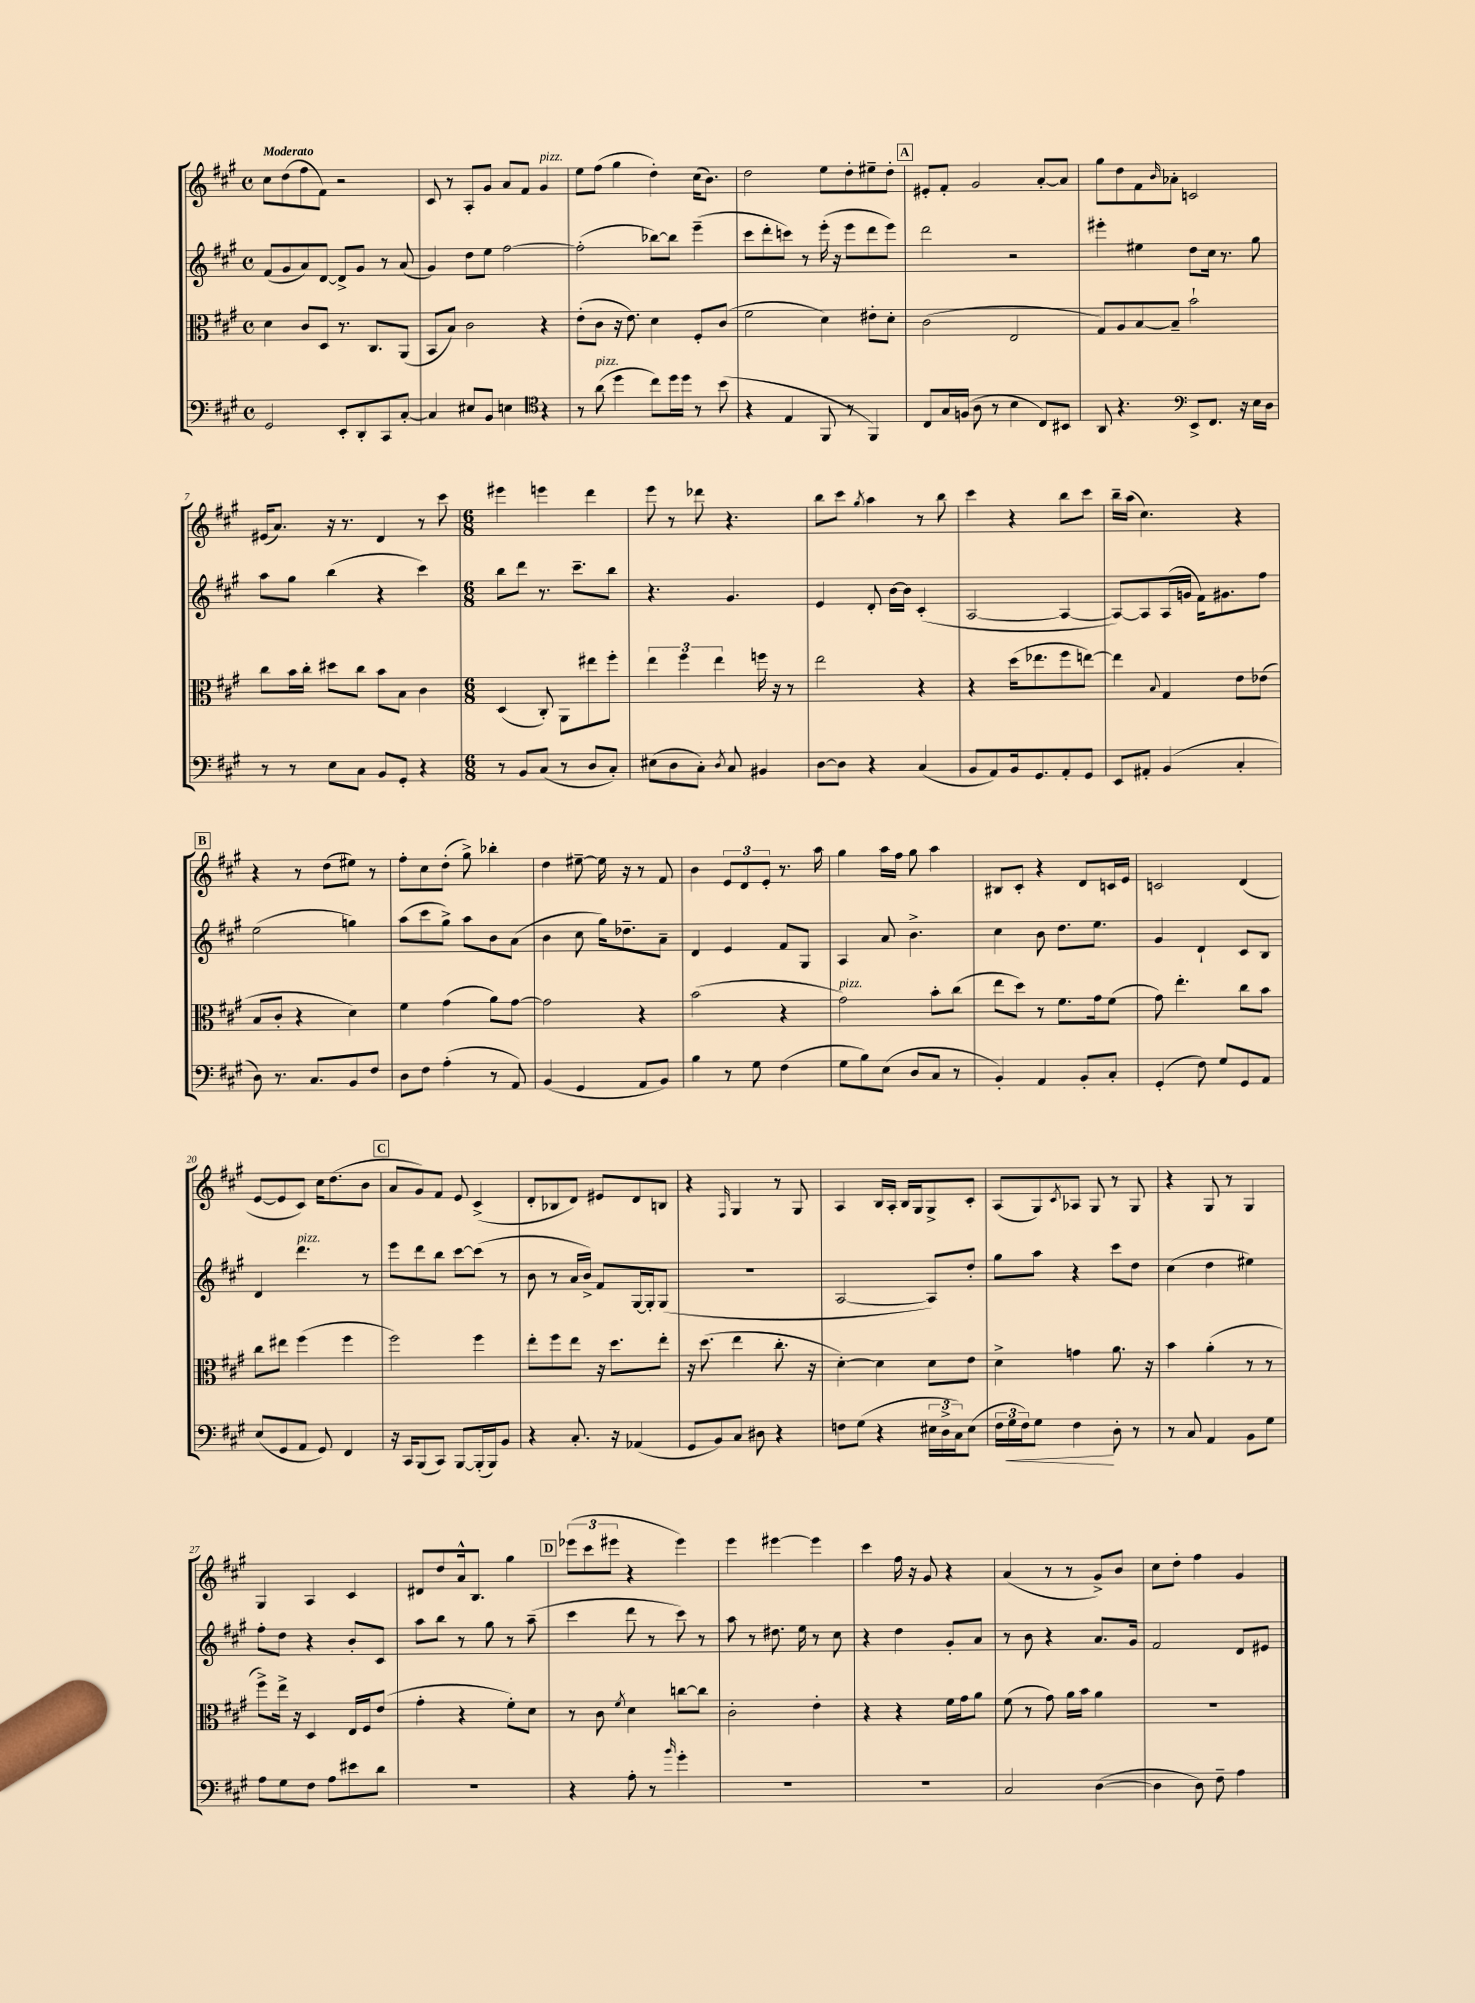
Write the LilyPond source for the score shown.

<<
\new StaffGroup <<
\new Staff = "s0" {
    \clef treble \key a \major \defaultTimeSignature \time 4/4 \tempo "Moderato"
    cis''8 d''8( fis''8 fis'8) r2 |
    cis'8 r8 a8-. gis'8 a'8 fis'8 gis'4^\markup { \italic "pizz." } |
    e''8 fis''8( gis''4 d''4-.) cis''16( b'8.) |
    d''2 e''8 d''8-. eis''8-- d''8-. |
    \mark \markup { \box "A" } eis'8-. fis'8-. gis'2 a'8~-. a'8 |
    gis''8 d''8 fis'8 \grace { b'16 } aes'8-. c'2 |
    eis'16( a'8.) r16 r8. d'4 r8 cis'''8 |
    \numericTimeSignature \time 6/8 eis'''4 e'''4 d'''4 |
    e'''8 r8 des'''8 r4. |
    b''8 cis'''8 \acciaccatura { gis''8 } a''4 r8 b''8 |
    cis'''4 r4 b''8 cis'''8 |
    b''16-- a''16( cis''4.) r4 |
    \mark \markup { \box "B" } r4 r8 d''8( eis''8) r8 |
    fis''8-. cis''8 d''8-.( gis''8->) bes''4-. |
    d''4 eis''8~-- eis''16 r16 r8 fis'8 |
    b'4 \tuplet 3/2 { e'8 d'8 e'8-. } r8. a''16 |
    gis''4 a''16 fis''16 gis''8 a''4 |
    bis8 cis'8-. r4 d'8 c'16 e'16 |
    c'2 d'4( |
    e'8~ e'8 cis'8) cis''16 d''8.( b'8 |
    \mark \markup { \box "C" } a'8 gis'8) fis'8 e'8 cis'4->( |
    d'8-. bes8 d'8) eis'8 d'8 b8 |
    r4 \grace { fis16 } gis4 r8 gis8 |
    a4 b16 a16-. b16 gis16 gis8-> cis'8-. |
    a8( gis8) \acciaccatura { cis'8 } aes8 gis8 r8 gis8 |
    r4 gis8 r8 gis4 |
    gis4 a4 cis'4 |
    dis'8 d''8 a'16-^ b8. gis''4 |
    \mark \markup { \box "D" } \tuplet 3/2 { ees'''8( cis'''8 eis'''8 } r4 eis'''4) |
    e'''4 eis'''4~ eis'''4 |
    cis'''4 fis''16 r16 gis'8 r4 |
    a'4( r8 r8 gis'8->) b'8 |
    cis''8 d''8-. fis''4 gis'4 \bar "|." |
}
\new Staff = "s1" {
    \clef treble \key a \major \defaultTimeSignature \time 4/4
    fis'8( gis'8 a'8) d'8~ d'8-> gis'8 r8 a'8( |
    gis'4) d''8 e''8 fis''2~ |
    fis''2-.( bes''8~) bes''8 e'''4--( |
    cis'''8 d'''8-. c'''8) r8 e'''16-.( r16 e'''8 d'''8 e'''8) |
    \mark \markup { \box "A" } d'''2 r2 |
    eis'''4-. eis''4 d''8 cis''16 r8. gis''8 |
    a''8 gis''8 b''4( r4 cis'''4) |
    \numericTimeSignature \time 6/8 b''8 d'''8 r8. cis'''8.-- b''8 |
    r4. gis'4. |
    e'4 d'8-. b'16~ b'16 cis'4-.( |
    a2~ a4~ |
    a8~) a8 a16( g'16 fis'16) gis'8. fis''8 |
    \mark \markup { \box "B" } e''2( g''4) |
    a''8( cis'''8 gis''8->) a''8 b'8 a'8( |
    b'4 cis''8 gis''16) des''8.-- a'8-- |
    d'4 e'4 fis'8 gis8 |
    a4 a'8 b'4.-> |
    cis''4 b'8 d''8. e''8. |
    gis'4 d'4-! cis'8 b8 |
    d'4 d'''4.^\markup { \italic "pizz." } r8 |
    \mark \markup { \box "C" } e'''8 d'''8 b''8 cis'''8~ cis'''8( r8 |
    b'8 r8 a'16 b'16->) fis'8 gis16~ gis16-. gis8( |
    R2. |
    a2~ a8) d''8-. |
    gis''8 a''8 r4 cis'''8 d''8 |
    cis''4( d''4 eis''4) |
    fis''8-. d''8 r4 b'8-. cis'8 |
    a''8 b''8 r8 gis''8 r8 a''8--( |
    \mark \markup { \box "D" } cis'''4 d'''8 r8 cis'''8) r8 |
    a''8 r8 dis''8. e''16 r8 cis''8 |
    r4 d''4 gis'8-. a'8 |
    r8 b'8 r4 a'8. gis'16 |
    fis'2 d'8 eis'8 \bar "|." |
}
\new Staff = "s2" {
    \clef alto \key a \major \defaultTimeSignature \time 4/4
    d'4 cis'8 d8 r8. cis8. a,8( |
    b,8 b8) cis'2 r4 |
    e'8-.( cis'8 r16 e'8.) d'4 fis8-. cis'8( |
    fis'2 d'4) eis'8-. d'8-. |
    \mark \markup { \box "A" } cis'2( e2 |
    gis8) a8 b8~ b8-- b'2-! |
    cis''8 b'16 cis''16-. dis''8 cis''8 b'8 b8 cis'4 |
    \numericTimeSignature \time 6/8 d4( cis8-.) a,8 eis''8 fis''8-. |
    \tuplet 3/2 { e''4 fis''4 e''4 } f''16 r16 r8 |
    e''2 r4 |
    r4 d''16( ees''8. fis''8 e''8~) |
    e''4 \appoggiatura { b8 } gis4 e'8 ees'8( |
    \mark \markup { \box "B" } b8 cis'8-. r4 d'4) |
    fis'4 gis'4( a'8) gis'8~ |
    gis'2 r4 |
    b'2( r4 |
    gis'2^\markup { \italic "pizz." }) b'8-. cis''8( |
    e''8 d''8) r8 fis'8. gis'16 fis'8( |
    gis'8) e''4.-. cis''8 b'8 |
    cis''8 eis''8 fis''4( fis''4 |
    \mark \markup { \box "C" } fis''2) fis''4 |
    e''8-. fis''8 e''8 r16 d''8. e''8-. |
    r16 d''8.( e''4 cis''8.-. r16 |
    d'4~-.) d'4 d'8 e'8 |
    d'4-> g'4 a'8. r16 |
    b'4 a'4-.( r8 r8 |
    fis''8->) e''16-> r16 d4 e16 fis16 e'8( |
    gis'4-. r4 fis'8-.) d'8 |
    \mark \markup { \box "D" } r8 cis'8 \acciaccatura { fis'8 } d'4 c''8~ c''8 |
    cis'2-. e'4-. |
    r4 r4 fis'16 gis'16 a'8 |
    fis'8( r8 gis'8) a'16 b'16 a'4 |
    R2. \bar "|." |
}
\new Staff = "s3" {
    \clef bass \key a \major \defaultTimeSignature \time 4/4
    gis,2 e,8-. d,8-. cis,8 cis8~-. |
    cis4 eis8 b,8 e4 r4 |
    \clef tenor r8 a'8^\markup { \italic "pizz." }( d''4 cis''8) d''16 d''16 r8 b'8( |
    r4 e4 fis,8 r8 fis,4) |
    \mark \markup { \box "A" } cis8 gis16 f16( a8 r8 b4 cis8) bis,8 |
    a,8 r4. \clef bass e,8-> fis,8. r16 e16 d16 |
    r8 r8 e8 cis8 b,8 gis,8-. r4 |
    \numericTimeSignature \time 6/8 r8 b,8 cis8( r8 d8 cis8-.) |
    eis8( d8 cis8-.) \acciaccatura { d8 } cis8 bis,4 |
    d8~ d8 r4 cis4( |
    b,8 a,8) b,16 gis,8. a,8-. gis,8 |
    e,8 ais,8-. b,4( cis4-. |
    \mark \markup { \box "B" } d8) r8. cis8. b,8 fis8 |
    d8 fis8 a4-.( r8 a,8) |
    b,4( gis,4 a,8 b,8) |
    b4 r8 gis8 fis4( |
    gis8 b8) e8( d8 cis8 r8 |
    b,4-.) a,4 b,8-. cis8-. |
    gis,4-.( fis8) gis8 gis,8 a,8 |
    e8( gis,8 a,8 gis,8) fis,4 |
    \mark \markup { \box "C" } r16 cis,16 b,,8( cis,8) b,,8~ b,,16-.( b,,16) b,8 |
    r4 cis8.-. r16 aes,4( |
    gis,8 b,8) cis8 dis8 r4 |
    f8 gis8( r4 \tuplet 3/2 { eis16 d16-> cis16) } eis8( |
    \tuplet 3/2 { fis16 gis16\< fis16) } gis8 fis4\! d8-. r8 |
    r8 cis8 a,4 b,8 gis8 |
    a8 gis8 fis8 a8 eis'8 d'8 |
    R2. |
    \mark \markup { \box "D" } r4 a8-. r8 \grace { b'16 } gis'4-. |
    R2. |
    R2. |
    cis2 d4~( |
    d4 d8) fis8-- a4 \bar "|." |
}
>>
>>
